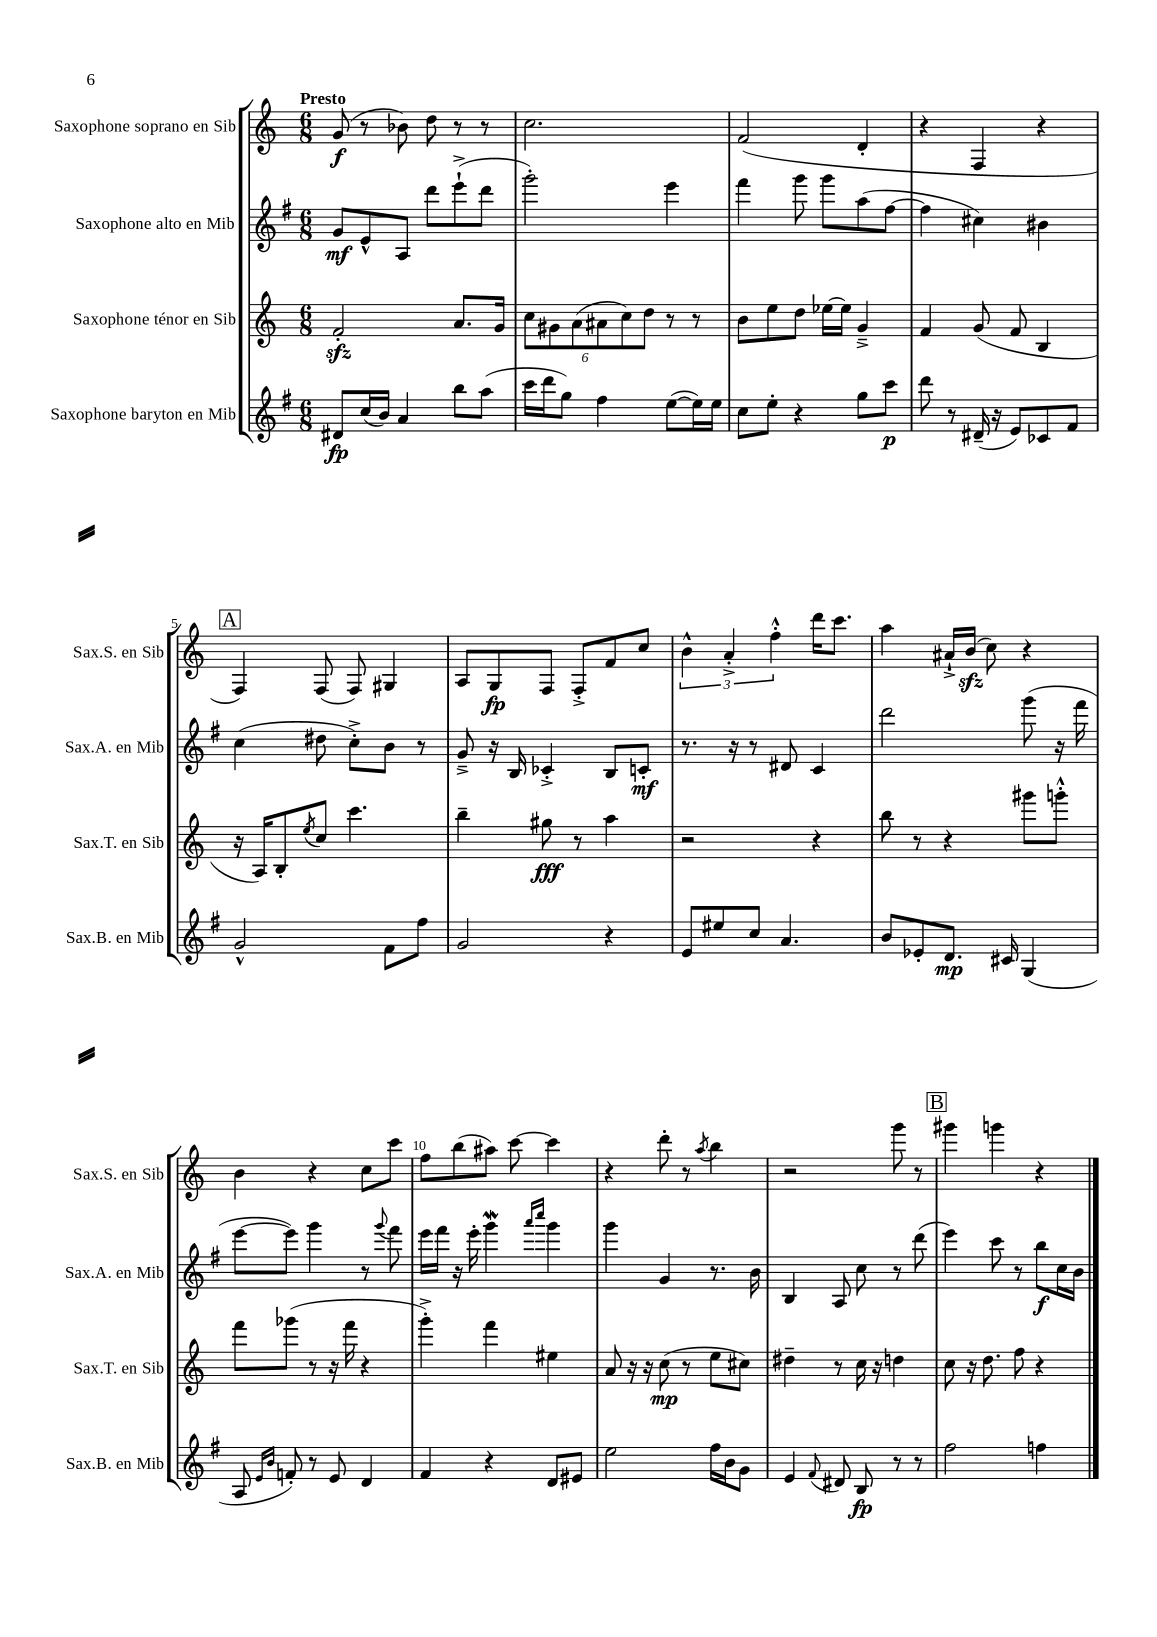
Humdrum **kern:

**kern	**kern	**kern	**kern
*staff4	*staff3	*staff2	*staff1
*clefG2	*clefG2	*clefG2	*clefG2
*k[f#]	*k[]	*k[f#]	*k[]
*M6/8	*M6/8	*M6/8	*M6/8
8d#/L	2f'/	8g/L	(8g/
(16cc/L	.	8e^^/	8r
16b/JJ)	.	.	.
4a/	.	8A/J	8b-\)
.	.	8ddd\L	8dd\
8bb\L	8.a/L	(8eee`^\	8r
(8aa\J	.	8ddd\J	8r
.	16g/Jk	.	.
=	=	=	=
16ccc\LL	12cc\L	2ggg'\)	2.cc\
16ddd\J	.	.	.
.	12g#\	.	.
8gg\J)	.	.	.
.	(12a\	.	.
4ff#\	12a#\	.	.
.	12cc\)	.	.
.	12dd\J	.	.
([8ee\L	8r	4eee\	.
16ee\]L)	8r	.	.
16ee\JJ	.	.	.
=	=	=	=
8cc\L	8b\L	4fff#\	(2f/
8ee'\J	8ee\	.	.
4r	8dd\J	8ggg\	.
.	[16ee-\LL	8ggg\L	.
.	16ee-\]JJ	.	.
8gg\L	4g~^/	(8aa\	4d'/
8ccc\J	.	[8ff#\J	.
=	=	=	=
8ddd\	4f/	4ff#\]	4r
8r	.	.	.
(16d#~/	(8g/	4cc#\)	4F/
16r	.	.	.
8e/L)	8f/	.	.
8c-/	4B/	4b#\	4r
8f#/J	.	.	.
=	=	=	=
2g^^/	16r	(4cc\	4F/)
.	16A/LK)	.	.
.	8B'/	.	.
.	8qee/	.	.
.	8cc/J	8dd#\	(8F/
.	4.ccc\	8cc'^\L)	8F/)
8f#\L	.	8b\J	4G#/
8ff#\J	.	8r	.
=	=	=	=
2g/	4bb~\	8g~^/	8A/L
.	.	16r	8G/
.	.	16B/	.
.	8gg#\	4c-'^/	8F/J
.	8r	.	8F'^/L
4r	4aa\	8B/L	8f/
.	.	8c'/J	8cc/J
=	=	=	=
8e/L	2r	8.r	6b^^\
8ee#/	.	.	.
.	.	.	6a'^/
.	.	16r	.
8cc/J	.	8r	.
.	.	.	6ff'^^\
4.a/	.	8d#/	.
.	4r	4c/	16ddd\LK
.	.	.	8.ccc\J
=	=	=	=
8b/L	8bb\	2ddd\	4aa\
8e-'/	8r	.	.
8.d/J	4r	.	16a#`^/LL
.	.	.	(16b/JJ
.	.	.	8cc\)
16c#/	.	.	.
(4G/	8ggg#\L	(8ggg\	4r
.	8ggg'^^\J	16r	.
.	.	16fff#\	.
=	=	=	=
8A/	8fff\L	[8eee\L	4b\
16qqe/LL	.	.	.
16qqb/JJ	.	.	.
8f'/)	(8ggg-\J	8eee\]J)	.
8r	8r	4ggg\	4r
8e/	16r	.	.
.	16fff\	.	.
4d/	4r	8r	8cc\L
.	.	8qqggg/	.
.	.	8fff#\	8ccc\J
=	=	=	=
4f#/	4ggg'^\)	16eee\LL	8ff\L
.	.	16fff#\JJ	.
.	.	16r	(8bb\
.	.	16eee'\	.
4r	4fff\	4ggg\	8aa#\J)
.	.	.	[8ccc\
.	.	16qqaaa/LL	.
.	.	16qqcccc/JJ	.
8d/L	4ee#\	4ggg\	4ccc\]
8e#/J	.	.	.
=	=	=	=
2ee\	8a/	4ggg\	4r
.	16r	.	.
.	16r	.	.
.	(8cc\	4g/	8ddd'\
.	8r	.	8r
.	.	.	8qaa/
16ff#\LL	8ee\L	8.r	4bb\
16b\J	.	.	.
8g\J	8cc#\J)	.	.
.	.	16b\	.
=	=	=	=
4e/	4dd#~\	4B/	2r
8qqf#/	.	.	.
8d#/	8r	8A/	.
8B/	16cc\	8cc\	.
.	16r	.	.
8r	4dd\	8r	8ggg\
8r	.	(8ddd\	8r
=	=	=	=
2ff#\	8cc\	4eee\)	4ggg#\
.	16r	.	.
.	8.dd\	.	.
.	.	8ccc\	4ggg\
.	8ff\	8r	.
4ff\	4r	8bb\L	4r
.	.	16cc\L	.
.	.	16b\JJ	.
==	==	==	==
*-	*-	*-	*-
